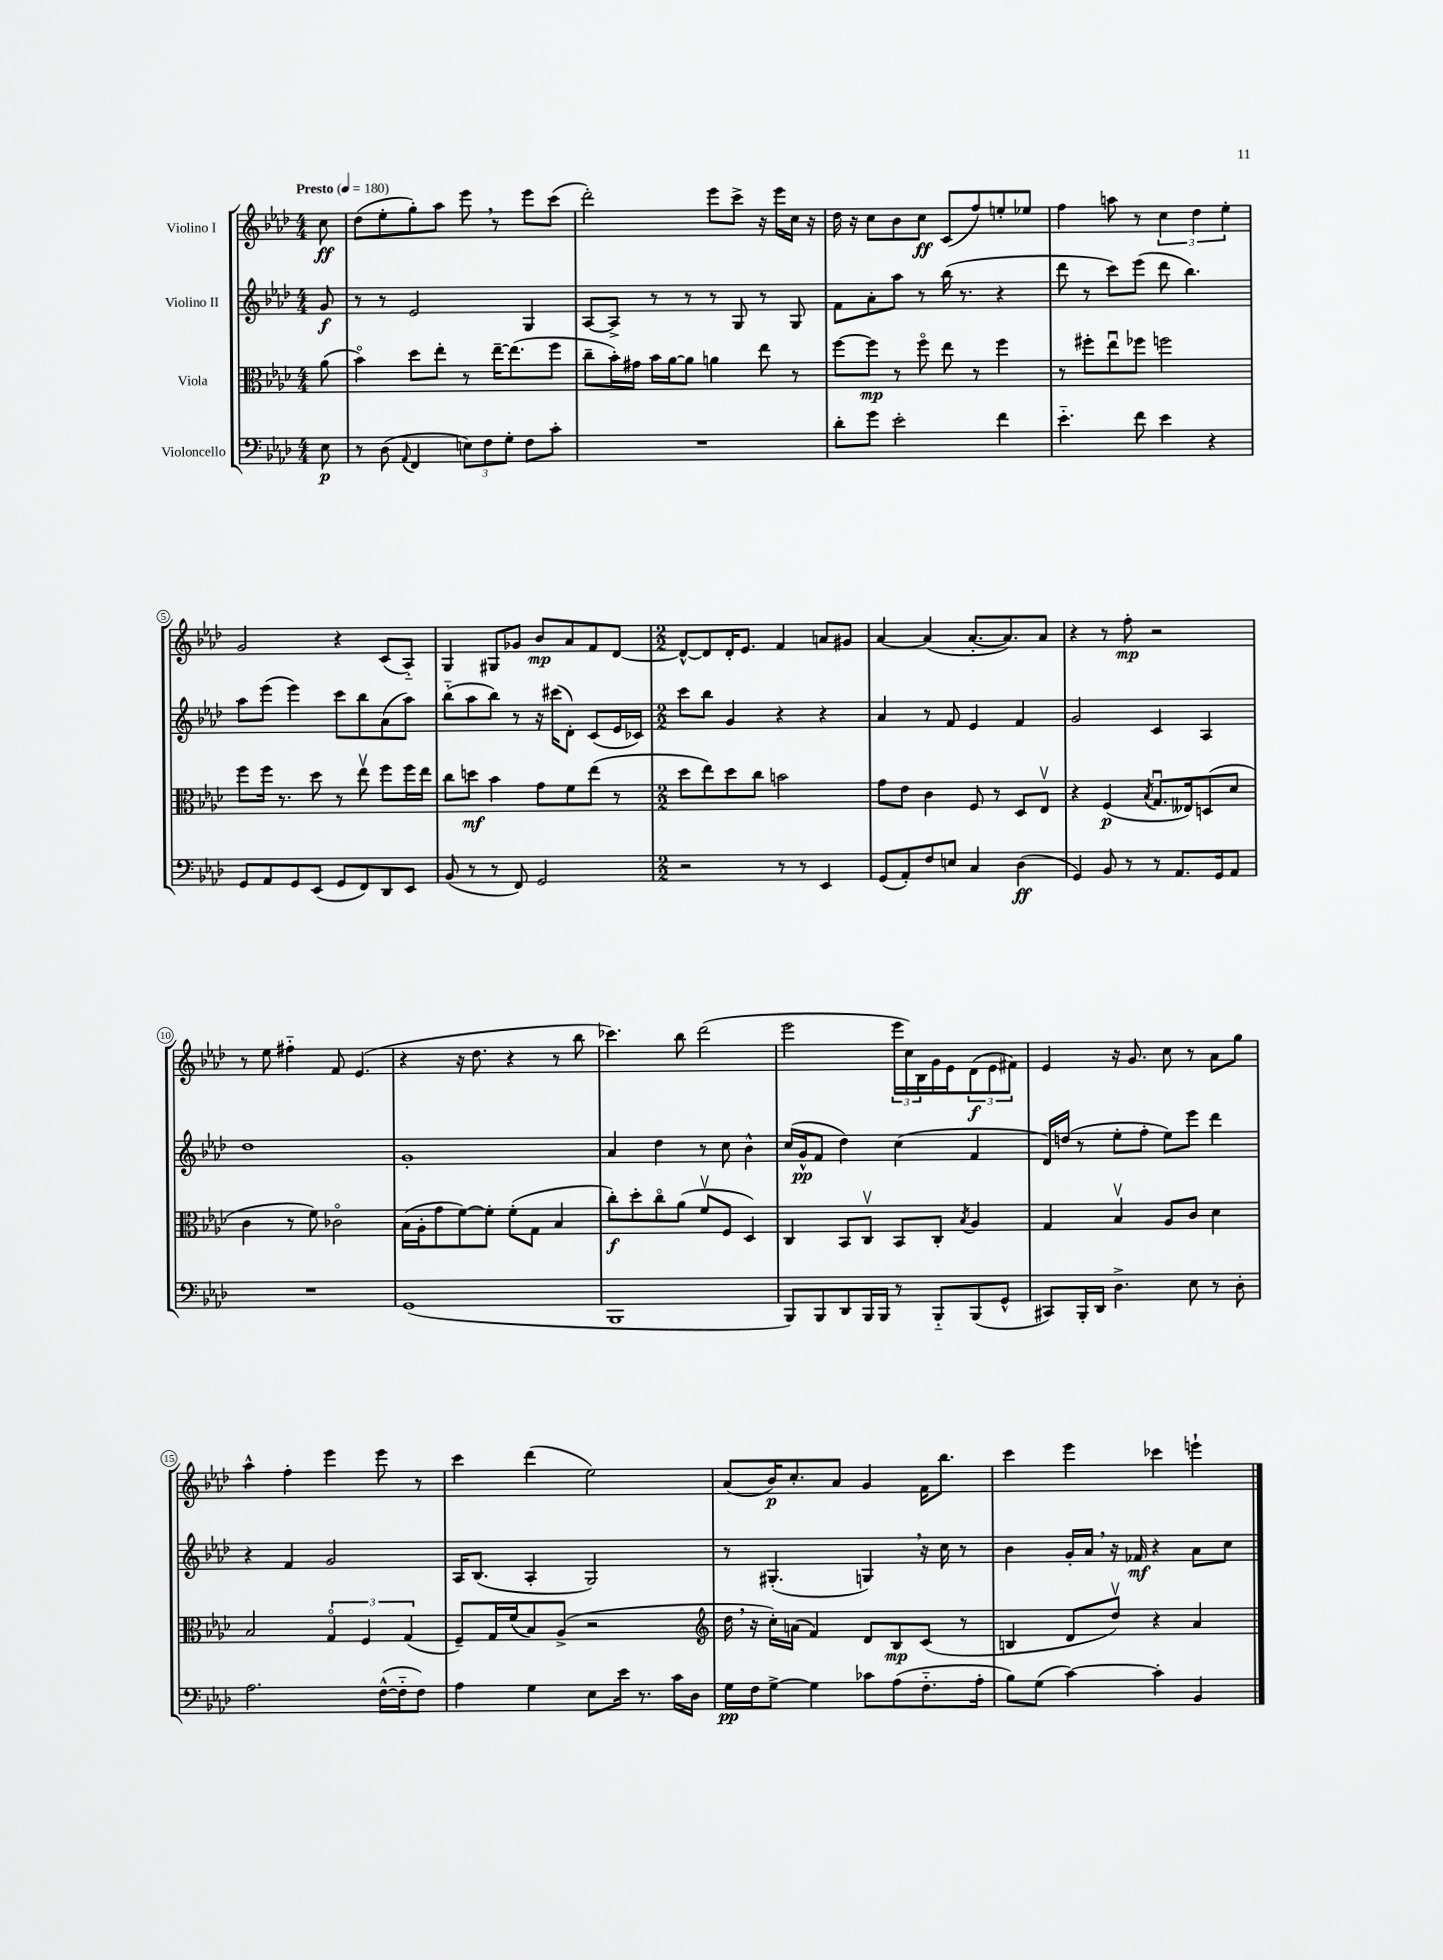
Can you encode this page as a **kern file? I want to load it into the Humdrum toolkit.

**kern	**dynam	**kern	**dynam	**kern	**dynam	**kern	**dynam
*part4	*part4	*part3	*part3	*part2	*part2	*part1	*part1
*staff4	*staff4	*staff3	*staff3	*staff2	*staff2	*staff1	*staff1
*I"Violoncello	*	*I"Viola	*	*I"Violino II	*	*I"Violino I	*
*clefF4	*	*clefC3	*	*clefG2	*	*clefG2	*
*k[b-e-a-d-]	*	*k[b-e-a-d-]	*	*k[b-e-a-d-]	*	*k[b-e-a-d-]	*
*M4/4	*	*M4/4	*	*M4/4	*	*M4/4	*
*MM180	*	*MM180	*	*MM180	*	*MM180	*
=	=	=	=	=	=	=	=
!	!	!	!	!	!	!LO:TX:a:B:t=Presto	!
8E-\	p	(8a-\	.	8g/	f	8cc\	ff
=1	=1	=1	=1	=1	=1	=1	=1
8r	.	4b-\)	.	8r	.	(8dd-\L	.
(8D-\	.	.	.	8r	.	8ee-'\	.
8qqAA-/	.	.	.	.	.	.	.
4FF/	.	8dd-\L	.	2e-/	.	8gg'\)	.
.	.	8ee-'\J	.	.	.	8aa-\J	.
12En\L)	.	8r	.	.	.	8eee-,\	.
12F\	.	.	.	.	.	.	.
.	.	[16ee-~\KL	.	.	.	8r	.
12G'\J	.	.	.	.	.	.	.
.	.	(8.ee-\]	.	.	.	.	.
8F\L	.	.	.	4G/	.	8eee-\L	.
8c'\J	.	8ff\J	.	.	.	(8ccc\J	.
=2	=2	=2	=2	=2	=2	=2	=2
1r	.	8cc~\L	.	[8A-/L	.	2ddd-'\)	.
.	.	16b-'\L)	.	8A-^/J]	.	.	.
.	.	16g#X\JJ	.	.	.	.	.
.	.	16b-\LL	.	8r	.	.	.
.	.	[16a-\J	.	.	.	.	.
.	.	8a-\J]	.	8r	.	.	.
.	.	4an\	.	8r	.	8eee-\L	.
.	.	.	.	8G/	.	8ccc^\J	.
.	.	8ee-\	.	8r	.	16r	.
.	.	.	.	.	.	16eee-\LL	.
.	.	8r	.	8G/	.	16cc\JJ	.
.	.	.	.	.	.	16r	.
=3	=3	=3	=3	=3	=3	=3	=3
8d-'\L	.	[8ff\L	.	8f\L	.	16dd-\	.
.	.	.	.	.	.	16r	.
8g\J	.	8ff\J]	mp	8a-'\	.	8cc\L	.
2e-'\	.	8r	.	8aa-\J	.	8b-\	.
.	.	8ff\	.	8r	.	8cc\J	ff
.	.	8ee-\	.	(16bb-\	.	(8c/L	.
.	.	.	.	8.r	.	.	.
.	.	8r	.	.	.	8ff/)	.
4f\	.	4ff\	.	4r	.	8een'/	.
.	.	.	.	.	.	8ee-X/J	.
=4	=4	=4	=4	=4	=4	=4	=4
4.e-\	.	8r	.	8ddd-\	.	4ff\	.
.	.	8ff#X'\L	.	8r	.	.	.
.	.	8ee-u\	.	8ccc\L)	.	8aan\	.
8f\	.	8ff-X\J	.	(8eee-\J	.	8r	.
4e-\	.	2ffn\	.	8ddd-\	.	6cc\	.
.	.	.	.	4.bb-\)	.	.	.
.	.	.	.	.	.	6dd-\	.
4r	.	.	.	.	.	.	.
.	.	.	.	.	.	6ee-'\	.
!!LO:LB:g=z
=5	=5	=5	=5	=5	=5	=5	=5
8GG/L	.	8ff\L	.	8aa-\L	.	2g/	.
8AA-/	.	16ff\Jk	.	(8eee-\J	.	.	.
.	.	8.r	.	.	.	.	.
8GG/	.	.	.	4eee-\)	.	.	.
(8EE-/J	.	8dd-\	.	.	.	.	.
8GG/L	.	8r	.	8ccc\L	.	4r	.
8FF/)	.	8ee-v\	.	8bb-\	.	.	.
8DD-/	.	8ff\L	.	(8a-\	.	(8c/L	.
8EE-/J	.	16ff\L	.	8aa-\J)	.	8A-/J)	.
.	.	16ee-\JJ	.	.	.	.	.
=6	=6	=6	=6	=6	=6	=6	=6
(8BB-/	.	8cc\L	.	(8bb-\L	.	4G/	.
8r	.	8ddn\J	mf	8aa-\	.	.	.
8r	.	4b-\	.	8bb-\J)	.	8G#X/L	.
8FF/)	.	.	.	8r	.	8g-X/J	.
2GG/	.	8g\L	.	16r	.	8b-/L	mp
.	.	.	.	(16ccc#X\KL	.	.	.
.	.	8f\	.	8d-'\J)	.	8a-/	.
.	.	(8ee-\J	.	(8c/L	.	8f/	.
.	.	8r	.	16e-/L	.	[8d-/J	.
.	.	.	.	16c-X/JJ)	.	.	.
=7	=7	=7	=7	=7	=7	=7	=7
*M2/2	*	*M2/2	*	*M2/2	*	*M2/2	*
2r	.	8dd-\L	.	8ccc\L	.	8d-^^/L_	.
.	.	8ee-\)	.	8bb-\J	.	8d-/]	.
.	.	8dd-\	.	4g/	.	16d-'/K	.
.	.	.	.	.	.	8.e-/J	.
.	.	8cc\J	.	.	.	.	.
8r	.	2bn\	.	4r	.	4f/	.
8r	.	.	.	.	.	.	.
4EE-/	.	.	.	4r	.	8an/L	.
.	.	.	.	.	.	8g#X/J	.
=8	=8	=8	=8	=8	=8	=8	=8
(8GG/L	.	8g\L	.	4a-/	.	[4a-/	.
8AA-'/)	.	8e-\J	.	.	.	.	.
8F/	.	4c\	.	8r	.	(4a-/]	.
8En/J	.	.	.	8f/	.	.	.
4C/	.	8F/	.	4e-/	.	[8.a-'/L	.
.	.	8r	.	.	.	.	.
.	.	.	.	.	.	8.a-/])	.
(4D-\	ff	8D-/L	.	4f/	.	.	.
.	.	8E-v/J	.	.	.	8a-/J	.
=9	=9	=9	=9	=9	=9	=9	=9
4GG/)	.	4r	.	2g/	.	4r	.
8BB-/	.	(4F/	p	.	.	8r	.
8r	.	.	.	.	.	8ff'\	mp
.	.	8qB-/	.	.	.	.	.
8r	.	8.Gu/L	.	4c/	.	2r	.
8.AA-/L	.	.	.	.	.	.	.
.	.	16E--X/k)	.	.	.	.	.
.	.	(8Dn/	.	4A-/	.	.	.
16GG/k	.	.	.	.	.	.	.
8AA-/J	.	8d-/J	.	.	.	.	.
!!LO:LB:g=z
=10	=10	=10	=10	=10	=10	=10	=10
1r	.	4c\	.	1dd-	.	8r	.
.	.	.	.	.	.	8ee-\	.
.	.	8r	.	.	.	4ff#X\	.
.	.	8f\)	.	.	.	.	.
.	.	2c-X\	.	.	.	8f/	.
.	.	.	.	.	.	(4.e-/	.
=11	=11	=11	=11	=11	=11	=11	=11
(1GG	.	(16B-\LL	.	1g'	.	4r	.
.	.	16A-'\J	.	.	.	.	.
.	.	8g\	.	.	.	.	.
.	.	[8f\)	.	.	.	16r	.
.	.	.	.	.	.	8.dd-\	.
.	.	8f'\J]	.	.	.	.	.
.	.	(8f'\L	.	.	.	4r	.
.	.	8G\J	.	.	.	.	.
.	.	4B-/	.	.	.	8r	.
.	.	.	.	.	.	8bb-\	.
=12	=12	=12	=12	=12	=12	=12	=12
1BBB-	.	8cc'\L)	f	4a-/	.	4.ccc-X\)	.
.	.	8dd-'\	.	.	.	.	.
.	.	8cc\	.	4dd-\	.	.	.
.	.	(8a-\J	.	.	.	8bb-\	.
.	.	8fv/L	.	8r	.	(2ddd-\	.
.	.	8F/J	.	8cc\	.	.	.
.	.	4D-/)	.	4b-^^\	.	.	.
=13	=13	=13	=13	=13	=13	=13	=13
8BBB-/L)	.	4C/	.	(16cc/LL	.	2eee-\	.
.	.	.	.	16g^^/J	pp	.	.
8BBB-/	.	.	.	8f/J	.	.	.
8DD-/	.	8BB-/L	.	4dd-\)	.	.	.
16BBB-/L	.	8Cv/J	.	.	.	.	.
16BBB-/JJ	.	.	.	.	.	.	.
8r	.	8BB-/L	.	(4cc\	.	24eee-\LL	.
.	.	.	.	.	.	24cc\)	.
.	.	.	.	.	.	24B-\	.
8BBB-/L	.	8C'/J	.	.	.	16g\	.
.	.	.	.	.	.	16e-\J	.
.	.	8qB-/	.	.	.	.	.
(8BBB-/	.	4A-/	.	4f/	.	(12d-\	f
.	.	.	.	.	.	12e-\	.
8GG^^/J	.	.	.	.	.	.	.
.	.	.	.	.	.	12f#X\J)	.
=14	=14	=14	=14	=14	=14	=14	=14
8CC#X/L)	.	4G/	.	16d-/LL)	.	4e-/	.
.	.	.	.	(16ddn/JJ	.	.	.
16BBB-'/L	.	.	.	8r	.	.	.
16DD-/JJ	.	.	.	.	.	.	.
4.D-^\	.	4B-v/	.	8ee-'\L	.	16r	.
.	.	.	.	.	.	8.g/	.
.	.	.	.	8ff'\J	.	.	.
.	.	8A-/L	.	8ee-\L)	.	8cc\	.
8E-\	.	8c/J	.	8eee-\J	.	8r	.
8r	.	4d-\	.	4ddd-\	.	8a-\L	.
8D-'\	.	.	.	.	.	8gg\J	.
!!LO:LB:g=z
=15	=15	=15	=15	=15	=15	=15	=15
2.A-\	.	2B-/	.	4r	.	4aa-^^\	.
.	.	.	.	4f/	.	4ff'\	.
.	.	6G/	.	2g/	.	4eee-\	.
.	.	6F/	.	.	.	.	.
([16F^^\LL	.	.	.	.	.	8eee-\	.
16F\J]	.	.	.	.	.	.	.
.	.	(6G/	.	.	.	.	.
8F\J)	.	.	.	.	.	8r	.
=16	=16	=16	=16	=16	=16	=16	=16
4A-\	.	8F~/L)	.	16A-/KL	.	4ccc\	.
.	.	.	.	(8.B-/J	.	.	.
.	.	16G/L	.	.	.	.	.
.	.	(16f/J	.	.	.	.	.
4G\	.	8B-/)	.	4A-'/	.	(4ddd-\	.
.	.	(8A-^/J	.	.	.	.	.
8E-\L	.	2r	.	2G/)	.	2ee-\)	.
16e-\Jk	.	.	.	.	.	.	.
8.r	.	.	.	.	.	.	.
16c\LL	.	.	.	.	.	.	.
16D-\JJ	.	.	.	.	.	.	.
=17	=17	=17	=17	=17	=17	=17	=17
*	*	*clefG2	*	*	*	*	*
16G\LL	pp	16dd-,\	.	8r	.	(8a-/L	.
16F\J	.	16r	.	.	.	.	.
[8G^\J	.	16cc'\LL)	.	(4.G#X'/	.	16b-/K)	p
.	.	(16an\JJ	.	.	.	8.cc'/	.
4G\]	.	4f/)	.	.	.	.	.
.	.	.	.	.	.	8a-/J	.
8c-X\L	.	8d-/L	.	4Gn,/)	.	4g/	.
(8A-\	.	8B-/	mp	.	.	.	.
8.F\	.	(8c/J	.	16r	.	16f\KL	.
.	.	.	.	16cc\	.	8.bb-\J	.
.	.	8r	.	8r	.	.	.
16A-'\Jk	.	.	.	.	.	.	.
=18	=18	=18	=18	=18	=18	=18	=18
8B-\L)	.	4Bn/	.	4b-\	.	4ccc\	.
(8G\J	.	.	.	.	.	.	.
[4c\)	.	8d-/L	.	16g'/LL	.	4eee-\	.
.	.	.	.	16a-,/JJ	.	.	.
.	.	8dd-v/J)	.	16r	.	.	.
.	.	.	.	16f-X/	mf	.	.
4c'\]	.	4r	.	4r	.	4ccc-X\	.
4BB-/	.	4a-/	.	8a-\L	.	4eeen`\	.
.	.	.	.	8cc\J	.	.	.
==	==	==	==	==	==	==	==
*-	*-	*-	*-	*-	*-	*-	*-
